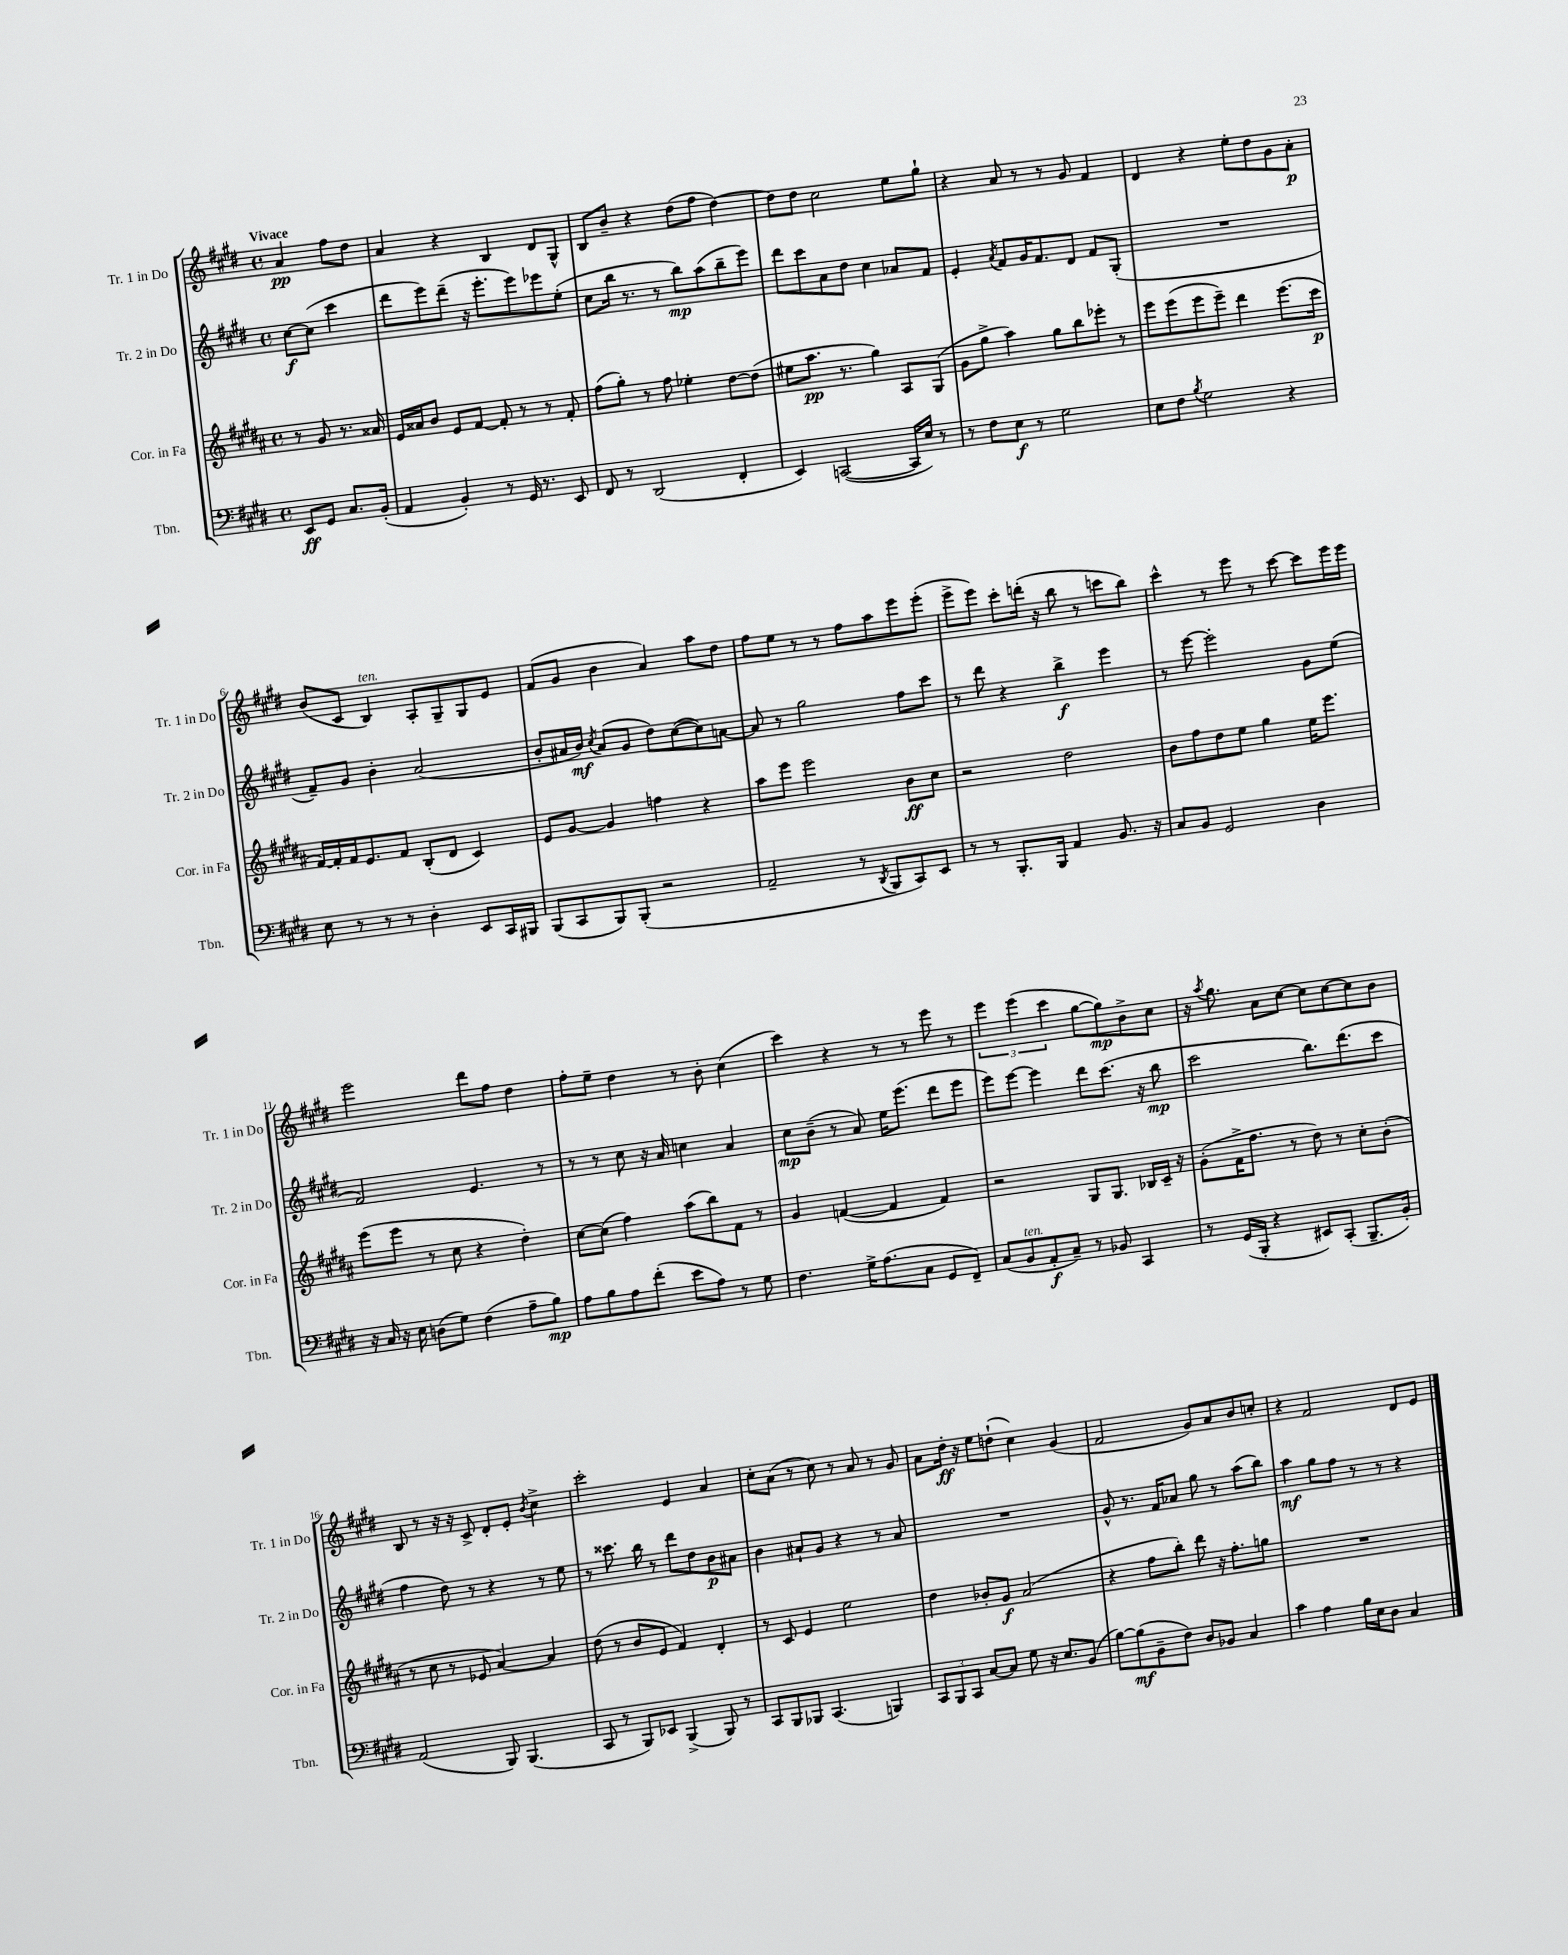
<<
\new StaffGroup <<
\new Staff = "s0" \with { instrumentName = "Tr. 1 in Do" shortInstrumentName = "Tr. 1 in Do" } {
    \clef treble \key e \major \defaultTimeSignature \time 4/4 \partial 2 \tempo "Vivace"
    a'4\pp fis''8 dis''8 |
    a'4 r4 b4 dis'8 gis8-^ |
    b8 b'8-- r4 dis''8( fis''8 dis''4~) |
    dis''8 dis''8 cis''2 e''8 gis''8-! |
    r4 a'8 r8 r8 gis'8 fis'4 |
    dis'4 r4 e''8-. dis''8 gis'8 a'8-.\p |
    b'8( cis'8 b4^\markup { \italic "ten." }) a8-. gis8-- gis8 e'8 |
    fis'8( gis'8 b'4 a'4) a''8 dis''8 |
    fis''8 e''8 r8 r8 fis''8 a''8 e'''8 e'''8-.( |
    e'''8-> e'''8) cis'''8-. d'''16-.( r16 b''8 r8 c'''8 b''8) |
    cis'''4-^ r8 e'''8 r8 cis'''8~ cis'''8 e'''16 e'''16 |
    e'''2 dis'''8 fis''8 dis''4 |
    fis''8-. e''8-- dis''4 r8 b'8-. cis''4( |
    cis'''4) r4 r8 r8 e'''8 r8 |
    \tuplet 3/2 { e'''4 e'''4( cis'''4 } gis''8~ gis''8\mp) b'8-> cis''8 |
    r16 \acciaccatura { a''8 } gis''8. a'8 cis''8~ cis''8 cis''8~ cis''8 b'8 |
    b8 r8 r16 r16 cis'8-> dis'8-. e'8-. \acciaccatura { b'8 } cis''4-> |
    cis'''2-. e'4 a'4 |
    cis''8-. a'8( r8 cis''8) r8 a'8 r8 gis'8 |
    a'8 dis''16-.\ff r16 e''8 d''8-!( cis''4) gis'4( |
    fis'2 gis'8) a'8 b'8 c''8-. |
    r4 fis'2 dis'8 e'8 \bar "|." |
}
\new Staff = "s1" \with { instrumentName = "Tr. 2 in Do" shortInstrumentName = "Tr. 2 in Do" } {
    \clef treble \key e \major \defaultTimeSignature \time 4/4 \partial 2
    cis''8~\f cis''8( cis'''4 |
    dis'''8 e'''8) dis'''8--( r16 e'''8.-. e'''8) ees'''8 e''8-.( |
    cis''8 b''16 r8. r8 b''8\mp) a''8( b''8-- e'''8) |
    dis'''8 cis'''8 a'8 dis''8 cis''4 aes'8 fis'8 |
    e'4-. \acciaccatura { a'8 } fis'8 gis'16 fis'8. dis'8 fis'8 gis8-.( |
    R1 |
    fis'8--) gis'8 b'4-. a'2( |
    b'8-. ais'16 b'16\mf) \acciaccatura { cis''8 } ais'8( gis'8 dis''8) cis''8~( cis''8) a'8~ |
    a'8 r8 gis''2 fis''8 cis'''8 |
    r8 dis'''8 r4 b''4->\f e'''4 |
    r8 e'''8~ e'''2-. gis'8 e''8( |
    fis'2) e'4. r8 |
    r8 r8 cis''8 r16 a'16 c''4 a'4 |
    cis''8\mp b'8--( r8 a'8) e''16 e'''8.( dis'''8 e'''8 |
    e'''8) e'''8~ e'''4 dis'''8 cis'''8.( r16 b''8\mp |
    cis'''2 b''8.) dis'''8.( cis'''8 |
    fis''4 dis''8) r8 r4 r8 e''8 |
    r8 cisis'''8. b''16 r8 dis'''8 dis''8 b'8\p ais'8 |
    b'4 ais'8-! gis'8 r4 r8 ais'8 |
    R1 |
    gis'8-^ r8. fis'16 aes'8 gis''8 r8 a''8( b''8) |
    a''4\mf gis''8 fis''8 r8 r8 r4 \bar "|." |
}
\new Staff = "s2" \with { instrumentName = "Cor. in Fa" shortInstrumentName = "Cor. in Fa" } {
    \clef treble \key b \major \defaultTimeSignature \time 4/4 \partial 2
    r8 gis'8 r8. aisis'16 |
    e'16 aisis'16 b'8 e'8 fis'8~ fis'8-. r8 r8 fis'8-. |
    fis''8( gis''8-.) r8 fis''8 ees''4-. dis''8~ dis''8( |
    eis''8 ais''8.\pp r8. gis''4) ais8 gis8( |
    gis'8 gis''8-> ais''4) gis''8 b''8 ees'''8-. r8 |
    e'''8 e'''8( e'''8 e'''8--) dis'''4 e'''8.( cis'''16\p |
    fis'16~) fis'16-. fis'16 e'8. fis'8 b8-.( dis'8 cis'4) |
    e'8 gis'8~ gis'4 f''4 r4 |
    ais''8 e'''8 e'''2 b'8\ff cis''8 |
    r2 dis''2 |
    b'8 fis''8 dis''8 e''8 gis''4 e''16 e'''8. |
    e'''8( e'''8 r8 cis''8 r4 dis''4-.) |
    cis''8~ cis''8( fis''4) ais''8( b''8) fis'8 r8 |
    gis'4 f'4~( f'4 f'4) |
    r2 gis8 gis8. bes16 cis'16-- r16 |
    gis'8-.( fis'16-> fis''8. r8 dis''8) r8 cis''8-. b'8-.( |
    r8 cis''8 r8 ees'8 ais'4~) ais'4 |
    dis''8( r8 b'8 e'8 fis'4) dis'4-. |
    r8 cis'8 e'4 e''2 |
    dis''4 bes'8-. gis'8\f ais'2( |
    r4 fis''8 b''8-.) dis'''8 r16 fis''8.-. g''8 |
    R1 \bar "|." |
}
\new Staff = "s3" \with { instrumentName = "Tbn." shortInstrumentName = "Tbn." } {
    \clef bass \key e \major \defaultTimeSignature \time 4/4 \partial 2
    e,8\ff gis,8 cis8. b,16-.( |
    a,4 b,4-.) r8 gis,16 r8. e,8 |
    fis,8 r8 dis,2( fis,4-. |
    e,4) c,2~( c,16 e16) r8 |
    r8 fis8 e8\f r8 gis2 |
    e8 fis8 \acciaccatura { b8 } gis2 r4 |
    e8 r8 r8 r8 dis4-. e,8 cis,16 bis,,16 |
    b,,8( cis,8 b,,8) b,,8-.( r2 |
    a,2-- r8 \acciaccatura { dis,8 } b,,8 cis,8) e,8 |
    r8 r8 b,,8.-. b,,16 a,4 b,8. r16 |
    cis8 b,8 gis,2 dis4 |
    r16 cis16 r16 e16 d8( gis8) fis4( a8-- b8\mp) |
    a8 b8 a8 fis'8-.( e'8 a8) r8 gis8 |
    fis4. gis16-> a8.( cis8 gis,8 fis,8--) |
    cis8( b,8^\markup { \italic "ten." } a,8-.\f cis8--) r8 bes,8 cis,4 |
    r8 gis,16( b,,16-. r4 eis,8) cis,8-.( b,,8.-- b,16-.) |
    a,2( b,,8) b,,4.( |
    cis,8 r8 b,,8) ees,8 b,,4->( b,,8) r8 |
    cis,8 b,,8 bes,,8 cis,4.( b,,4) |
    \tuplet 3/2 { cis,8 b,,8 cis,8 } cis8~ cis8 gis8 r16 e8. b,8( |
    b8~) b8\mf( b,8-- fis8) dis8 bes,8 cis4 |
    cis'4 a4 b16 e16 dis8 cis4 \bar "|." |
}
>>
>>
